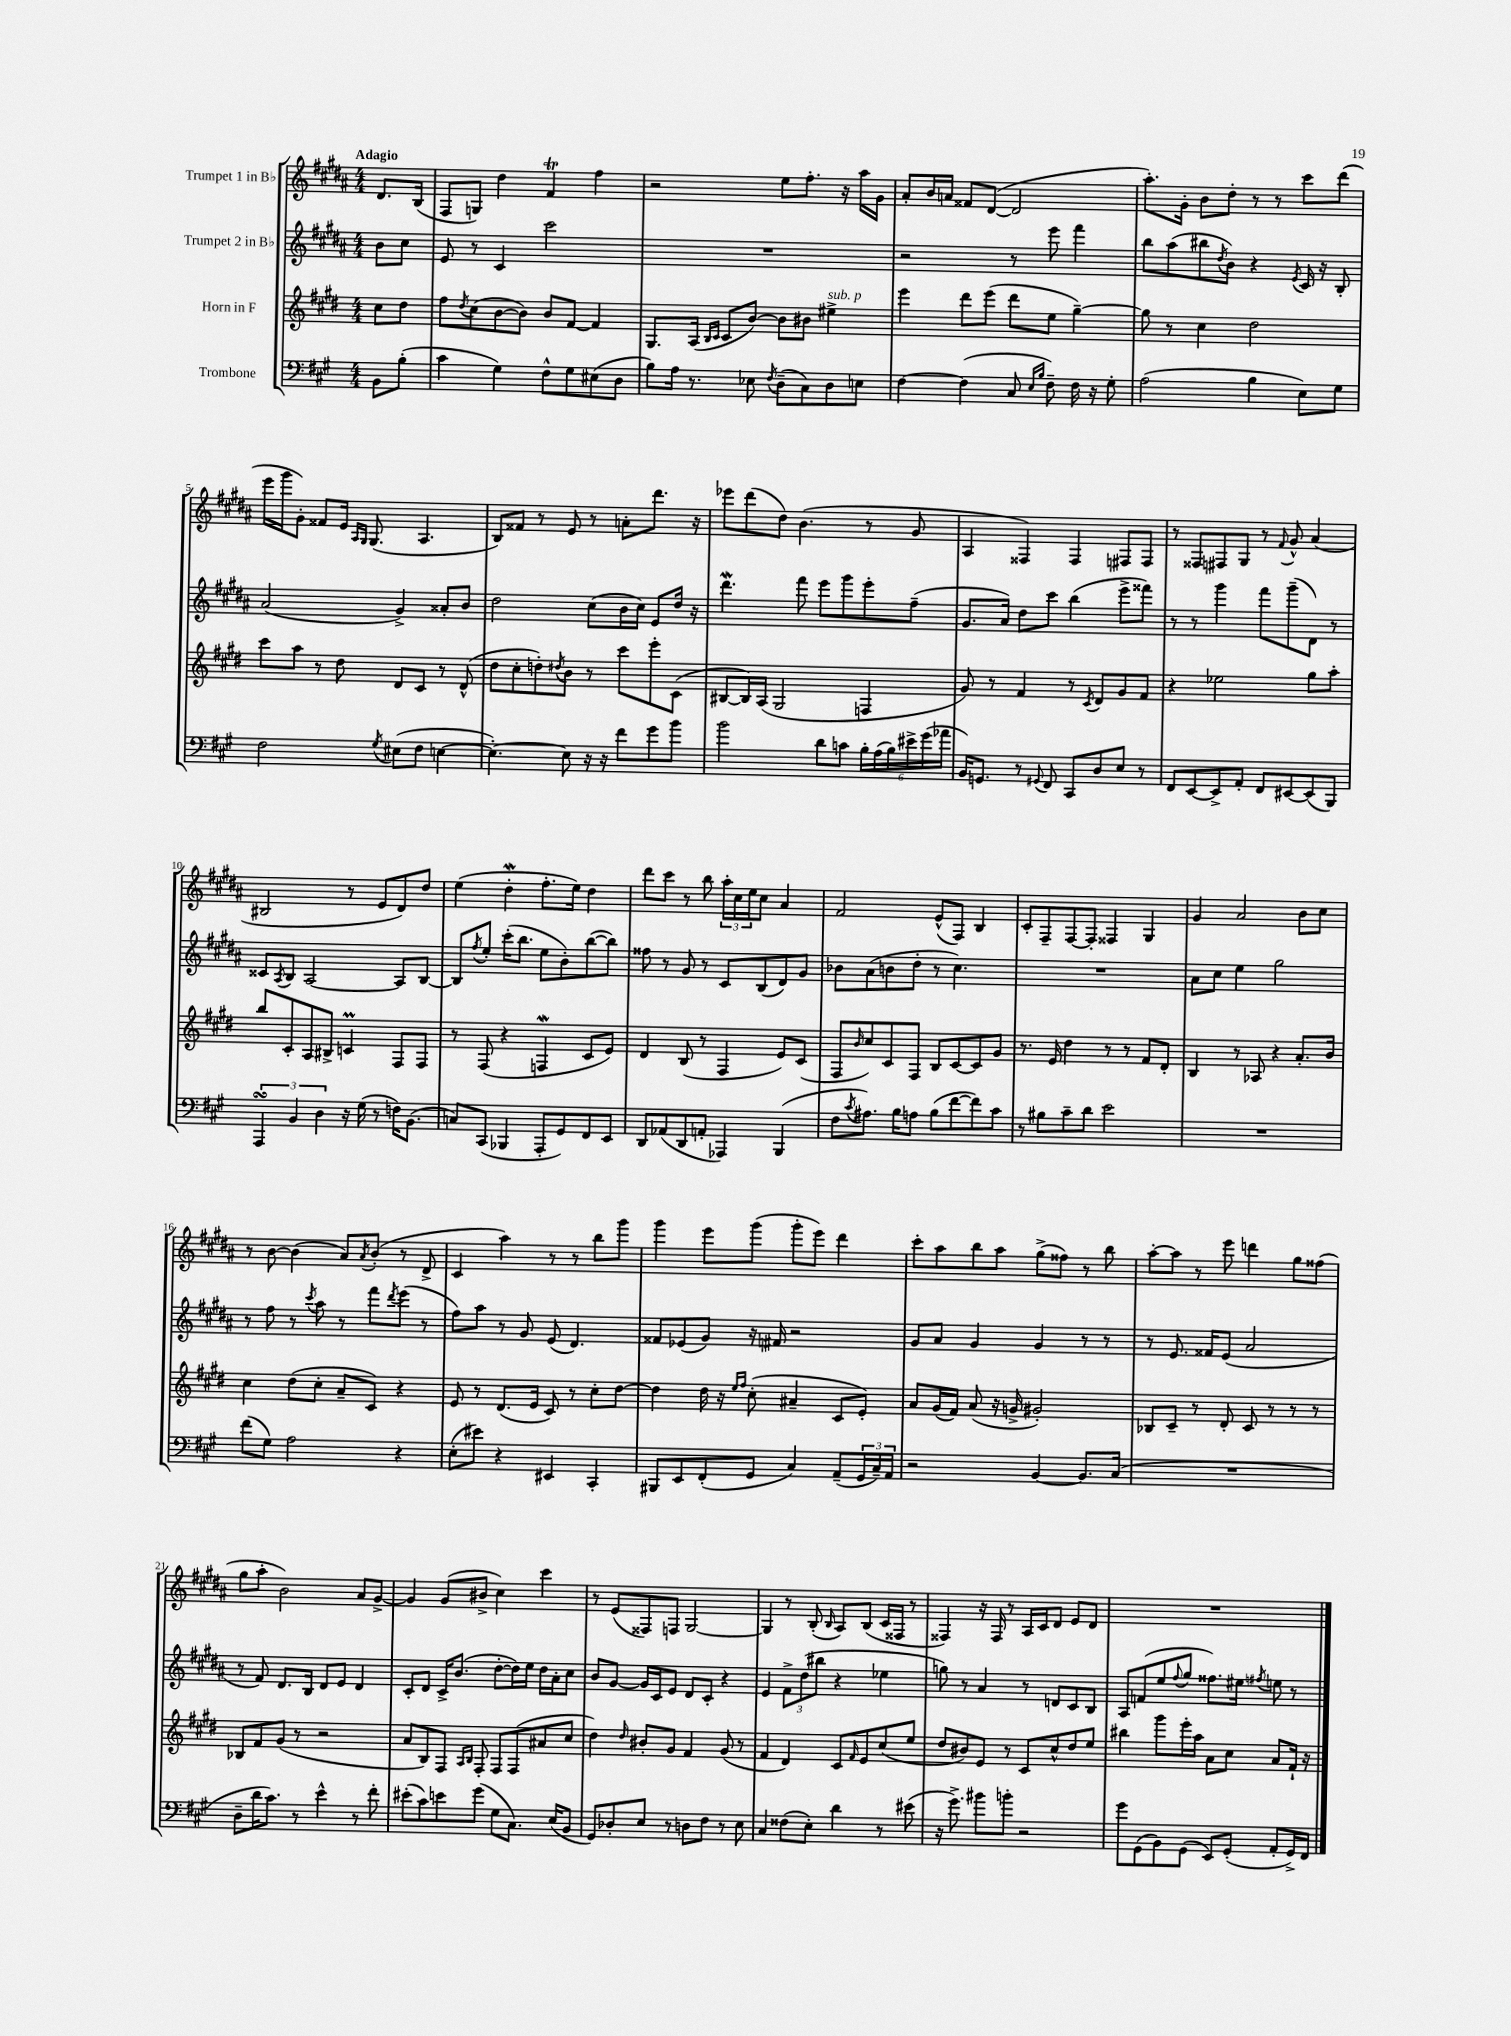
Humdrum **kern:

**kern	**kern	**kern	**kern
*part4	*part3	*part2	*part1
*staff4	*staff3	*staff2	*staff1
*I"Trombone	*I"Horn in F	*I"Trumpet 2 in B♭	*I"Trumpet 1 in B♭
*clefF4	*clefG2	*clefG2	*clefG2
*k[f#c#g#]	*k[f#c#g#d#]	*k[f#c#g#d#a#]	*k[f#c#g#d#a#]
*M4/4	*M4/4	*M4/4	*M4/4
=	=	=	=
!	!	!	!LO:TX:a:B:t=Adagio
8BB\L	8cc#\L	8b\L	8.d#/L
(8B'\J	8dd#\J	8cc#\J	.
.	.	.	(16B/Jk
=1	=1	=1	=1
4c#\	8ff#\L	8e/	8F#/L
.	8qdd#/	.	.
.	(8cc#\	8r	8Gn/J)
4G#\)	[8b\	4c#/	4dd#\
.	8b\J])	.	.
8F#^^\L	8b/L	2ccc#\	4f#T/
8G#\	[8f#/J	.	.
(8E#X\	4f#/]	.	4ff#\
8D\J	.	.	.
=2	=2	=2	=2
8B\L)	8.G#/L	1r	2r
16A\Jk	.	.	.
8.r	(16A/Jk	.	.
.	16qqB/LL	.	.
.	16qqc#/JJ	.	.
.	8c#/L	.	.
8E-X\	[8b/J)	.	.
8qF#/	.	.	.
(8D~\L	8b\L]	.	8ee\L
8C#\)	8b#X\J	.	8.ff#'\J
!	!LO:TX:a:i:t=sub. p	!	!
8D\	4ee#X^\	.	.
.	.	.	16r
8En\J	.	.	16aa#\LL
.	.	.	16g#\JJ
=3	=3	=3	=3
[4F#\	4eee\	2r	8a#'/L
.	.	.	16b/L
.	.	.	16an/JJ
(4F#\]	8ddd#\L	.	8f##X/L
.	(8eee\J	.	([8d#/J
8C#/	8ddd#\L	8r	2d#/]
16qqE/LL	.	.	.
16qqB/JJ	.	.	.
8F#~\)	8ee\J	8eee\	.
16F#\	[4gg#~\)	4fff#\	.
16r	.	.	.
8G#'\	.	.	.
=4	=4	=4	=4
(2A\	8gg#\]	8bb\L	8.aa#'\L)
.	8r	(8aa#\	.
.	.	.	16g#'\Jk
.	4cc#\	8bb#X\	8b\L
.	.	8qdd#/	.
.	.	8b\J)	8dd#'\J
4B\	2dd#\	4r	8r
.	.	.	8r
.	.	8qe/	.
8E\L)	.	16c#/	8ccc#\L
.	.	16r	.
8G#\J	.	8B'/	(8ddd#\J
!!LO:LB:g=z
=5	=5	=5	=5
2F#\	8ccc#\L	(2a#/	16eee\LL
.	.	.	16ggg#\J
.	8aa\J	.	8g#'\J)
.	8r	.	8f##X/L
.	8dd#\	.	16e/Jk
.	.	.	16qqA#/LL
.	.	.	16qqG#/JJ
.	.	.	(8.G#/
8qG#/	.	.	.
(8E#X\L	8d#/L	4g#^/)	.
8F#\J	8c#/J	.	4.A#/
[4En\	8r	8a##X'/L	.
.	(8d#^^/	8b/J	.
=6	=6	=6	=6
4.E'\_)	8dd#\L	2dd#\	8B/L)
.	8cc#'\	.	8f##X/J
.	8ddn'\)	.	8r
.	8qdd#X/	.	.
8E\]	8b\J	.	8e/
16r	8r	(8cc#\L	8r
16r	.	.	.
8f#\L	8ccc#\L	16b\L	8an'\L
.	.	16cc#\JJ)	.
8g#\	8eee'\	8e/L	8.ddd#\J
8b\J	(8c#\J	16dd#/Jk	.
.	.	16r	16r
=7	=7	=7	=7
2b\	[8B#X/L	4.ddd#W\	8eee-X\L
.	16B#/L])	.	(8ddd#\
.	(16A/JJ	.	.
.	2G#/	.	8dd#\J)
.	.	8fff#\	(4.b\
8d\L	.	8eee\L	.
8cn\J	.	8ggg#\	.
24B'\LL	4Fn/	8eee'\	8r
(24A\	.	.	.
24B\)	.	.	.
24e#X^\	.	(8ff#~\J	8g#/
(24g#\	.	.	.
24a-X\JJ	.	.	.
=8	=8	=8	=8
16BB/KL)	8g#/)	8.g#/L	4A#/
8.GGn/J	.	.	.
.	8r	.	.
.	.	16a#/Jk)	.
8r	4f#/	8dd#\L	4F##X/)
8qqGG#X/	.	.	.
8FF#/	.	8ccc#\J	.
8CC#/L	8r	(4bb\	4F##/
.	8qc#/	.	.
8D/	8d#/L	.	.
8E/J	8g#/	8eee^\L	8F#X/L
8r	8f#/J	8fff##X\J)	8F#/J
=9	=9	=9	=9
8FF#/L	4r	8r	8r
[8EE/	.	8r	8F##X/L
8EE^/]	2ee-X\	4ggg#\	8F#X/
8AA'/J	.	.	8G#/J
8FF#/L	.	8fff#\L	8r
.	.	.	8qqf#/
[8EE#X/	.	(8ggg#~\	8g#^^/
(8EE#/]	8gg#\L	8d#\J)	(4a#/
8BBB/J)	8aa'\J	8r	.
!!LO:LB:g=z
=10	=10	=10	=10
6AAAsSSs/	8bb/L	8c##X/L	2B#X/
.	.	8qA#/	.
.	8c#'/	8B/J	.
6BB/	.	.	.
.	8A/	[2A#/	.
6D\	.	.	.
.	8B#X^/J	.	.
16r	4cnM/	.	8r
(16G#\	.	.	.
8r	.	.	8e/L
16Fn\KL)	8F#/L	8A#/L]	8d#/)
(8.BB\J	.	.	.
.	8F#/J	[8B/J	8dd#/J
=11	=11	=11	=11
8Cn/L)	8r	8B/L]	(4ee\
.	.	8qff#/	.
(8CC#/J	(8F#/	8ee'/J	.
4BBB-X/	4r	(16ccc#'\KL	4dd#W'\
.	.	8.bb\J	.
8AAA'/L	4Fnw/	8ee\L	8.ff#'\L
8GG#/)	.	8b'\)	.
.	.	.	16ee\Jk)
8FF#/	8c#/L	([8bb\	4dd#\
8EE/J	8e/J)	8bb\J])	.
=12	=12	=12	=12
8DD/L	4d#/	8ff##X\	8ddd#\L
(8AA-X/	.	8r	8ccc#\J
8DD/	(8B/	8g#/	8r
8AAn'/J	8r	8r	8bb\
4AAA-X/)	4F#/	8c#/L	24aa#'\LL
.	.	.	24cc#\
.	.	.	24ee\J
.	.	(8B/	8cc#\J
(4BBB/	8e/L)	8d#/)	4a#/
.	(8c#/J	8g#/J	.
=13	=13	=13	=13
8F#\L	8F#/L	8b-X\L	2f#/
8qc#/	16qqb/	.	.
8.A#X\J)	8cc#/)	(8a#\	.
.	8c#/	8bn\	.
16B\KL	.	.	.
8An\J	8F#/J	8dd#'\J	.
(8B\L	8B/L	8r	(8e^^/L
[8f#\	[8c#/	4.cc#\)	8F#/J)
8f#\])	8c#/]	.	4B/
8c#\J	8g#/J	.	.
=14	=14	=14	=14
8r	8.r	1r	8c#'/L
8B#X\L	.	.	8F#~/
.	16e/	.	.
8c#~\	4dd#\	.	[8F#/
8d\J	.	.	8F#'/J]
2e\	8r	.	4F##X/
.	8r	.	.
.	8f#/L	.	4G#/
.	8d#'/J	.	.
=15	=15	=15	=15
1r	4B/	8a#\L	4g#/
.	.	8cc#\J	.
.	8r	4ee\	2a#/
.	8A-X/	.	.
.	4r	2gg#\	.
.	8.a'/L	.	8b\L
.	.	.	8cc#\J
.	16b/Jk	.	.
!!LO:LB:g=z
=16	=16	=16	=16
(8f#\L	4cc#\	8r	8r
8G#\J)	.	8ff#\	[8b\
2A\	(8dd#\L	8r	(4b\]
.	.	8qccc#/	.
.	8cc#'\J	8aa#\	.
.	8a~/L	8r	8a#/L)
.	.	.	8qa#/
.	8c#/J)	8fff#\L	(8b'/J
.	.	8qddd#/	.
4r	4r	(8eee\J	8r
.	.	8r	8d#^/
=17	=17	=17	=17
(8E'\L	8e/	8ff#\L)	4c#/
8e#X\J)	8r	8aa#\J	.
4r	(8.d#/L	8r	4aa#\)
.	.	8g#/	.
.	16e/Jk	.	.
4EE#X/	8c#/)	(8e/	8r
.	8r	4.d#/)	8r
4CC#'/	8cc#'\L	.	8bb\L
.	[8dd#\J	.	8ggg#\J
=18	=18	=18	=18
8BBB#X/L	4dd#\]	8f##X/L	4ggg#\
8EE/	.	(8e-X/	.
(8FF#'/	16dd#\	8g#/J)	8eee\L
.	16r	.	.
.	16qqee/LL	.	.
.	16qqff#/JJ	.	.
8GG#/J	(8cc#'\	16r	(8ggg#\J
.	.	16f#X/	.
4C#/)	4a#X~/	2r	8ggg#'\L
.	.	.	8eee\J)
(8AA~/L	8c#/L	.	4ddd#\
24GG#/L	8e'/J)	.	.
24C#~/)	.	.	.
24AA/JJ	.	.	.
=19	=19	=19	=19
2r	8a/L	8g#/L	8ccc#'\L
.	(16g#/L	8a#/J	8aa#\
.	16f#/JJ)	.	.
.	(8a/	4g#/	8bb\
.	16r	.	8aa#\J
.	16gn^/	.	.
[4BB/	2g#X'/)	4g#/	(8gg#^\L
.	.	.	8ff##X\J)
8.BB/L]	.	8r	8r
.	.	8r	8bb\
(16C#/Jk	.	.	.
=20	=20	=20	=20
1r	8B-X/L	8r	[8aa#'\L
.	8c#~/J	8.e/	8aa#\J]
.	8r	.	8r
.	.	16f##X/KL	.
.	8d#'/	(8e/J	8eee\
.	8c#/	2a#/	4dddn\
.	8r	.	.
.	8r	.	8gg#\L
.	8r	.	(8ff##X\J
!!LO:LB:g=z
=21	=21	=21	=21
8D~\L	8B-X/L	8r	8gg#\L
16d\K	8f#/	8f#/)	8aa#'\J
8.c#\J)	.	.	.
.	(8g#/J	8.d#/L	2b\)
8r	8r	.	.
.	.	16B/Jk	.
4e^^\	2r	8d#/L	.
.	.	8e/J	.
8r	.	4d#/	8a#/L
8f#'\	.	.	[8g#^/J
=22	=22	=22	=22
(8e#X'\L	8a/L	8c#'/L	4g#/]
8c#\)	8B/)	8d#/J	.
8en\	8F#/J	16c#^/KL	(8g#/L
.	.	(8.b/J	.
.	16qqA/LL	.	.
.	16qqB/JJ	.	.
(8g#\J	8F#'/	.	8b#X^/J
8G#\L	8F#/L	[8dd#'\L	4cc#\)
8.C#\J)	(8F#/	16dd#\L])	.
.	.	16ee\JJ	.
.	8a#X/	16dd#\LL	4ccc#\
(16E/KL	.	16a#'\J	.
8BB/J	8cc#/J	8cc#\J	.
=23	=23	=23	=23
8GG#/L)	4dd#\)	8b/L	8r
8D-X'/	.	[8g#/J	(8e/L
.	16qqdd#/	.	.
8E/J	8b#X'/L	16g#/LL]	8F##X/)
.	.	16c#/J	.
8r	8g#/J	8e/J	8Fn/J
8Dn\L	4f#/	8d#/L	[2G#/
8F#\J	.	8c#'/J	.
8r	(8g#/	4r	.
8E\	8r	.	.
=24	=24	=24	=24
4C#/	4f#/	4e/	4G#/]
(8F##X\L	4d#/)	12f#^\L	8r
.	.	(12dd#\	.
8E'\J)	.	.	(8B'/
.	.	12bb#X\J	.
.	.	.	16qqB/
4d\	8c#/L	4r	8A#/L)
.	16qqf#/	.	.
.	8e/	.	(8B/J
8r	(8cc#/	4ee-X\	16c#/LL
.	.	.	16F##X/JJ
(8e#X\	8ee/J	.	8r
=25	=25	=25	=25
16r	8dd#/L	8ggn\)	4F##X/)
8.g#^\)	.	.	.
.	8b#X/)	8r	.
8b#X\L	8e/J	4a#/	16r
.	.	.	16F##/
8bn'\J	8r	.	8r
2r	8c#/L	8r	16A#/LL
.	.	.	16c#/J
.	8cc#^^/	8dn/L	8d#/J
.	8dd#/	8c#/	8e/L
.	8ee/J	8B/J	8d#/J
=26	=26	=26	=26
8g#\L	4bb#X\	8A#/L	1r
(8GG#\	.	(8fn/	.
8BB\)	8ggg#\L	8ee/	.
.	.	8qqff#/	.
(8GG#\J	16eee'\L	8gg#/J	.
.	16aa\JJ	.	.
8EE/L)	8a\L	8.ff##X\L)	.
(8GG#'/J	8cc#\J	.	.
.	.	16ee#X\Jk	.
.	.	8qff#X/	.
8AA'/L	8a/L	8een\	.
16GG#^/L)	16f#`/Jk	8r	.
16FF#/JJ	16r	.	.
==	==	==	==
*-	*-	*-	*-
